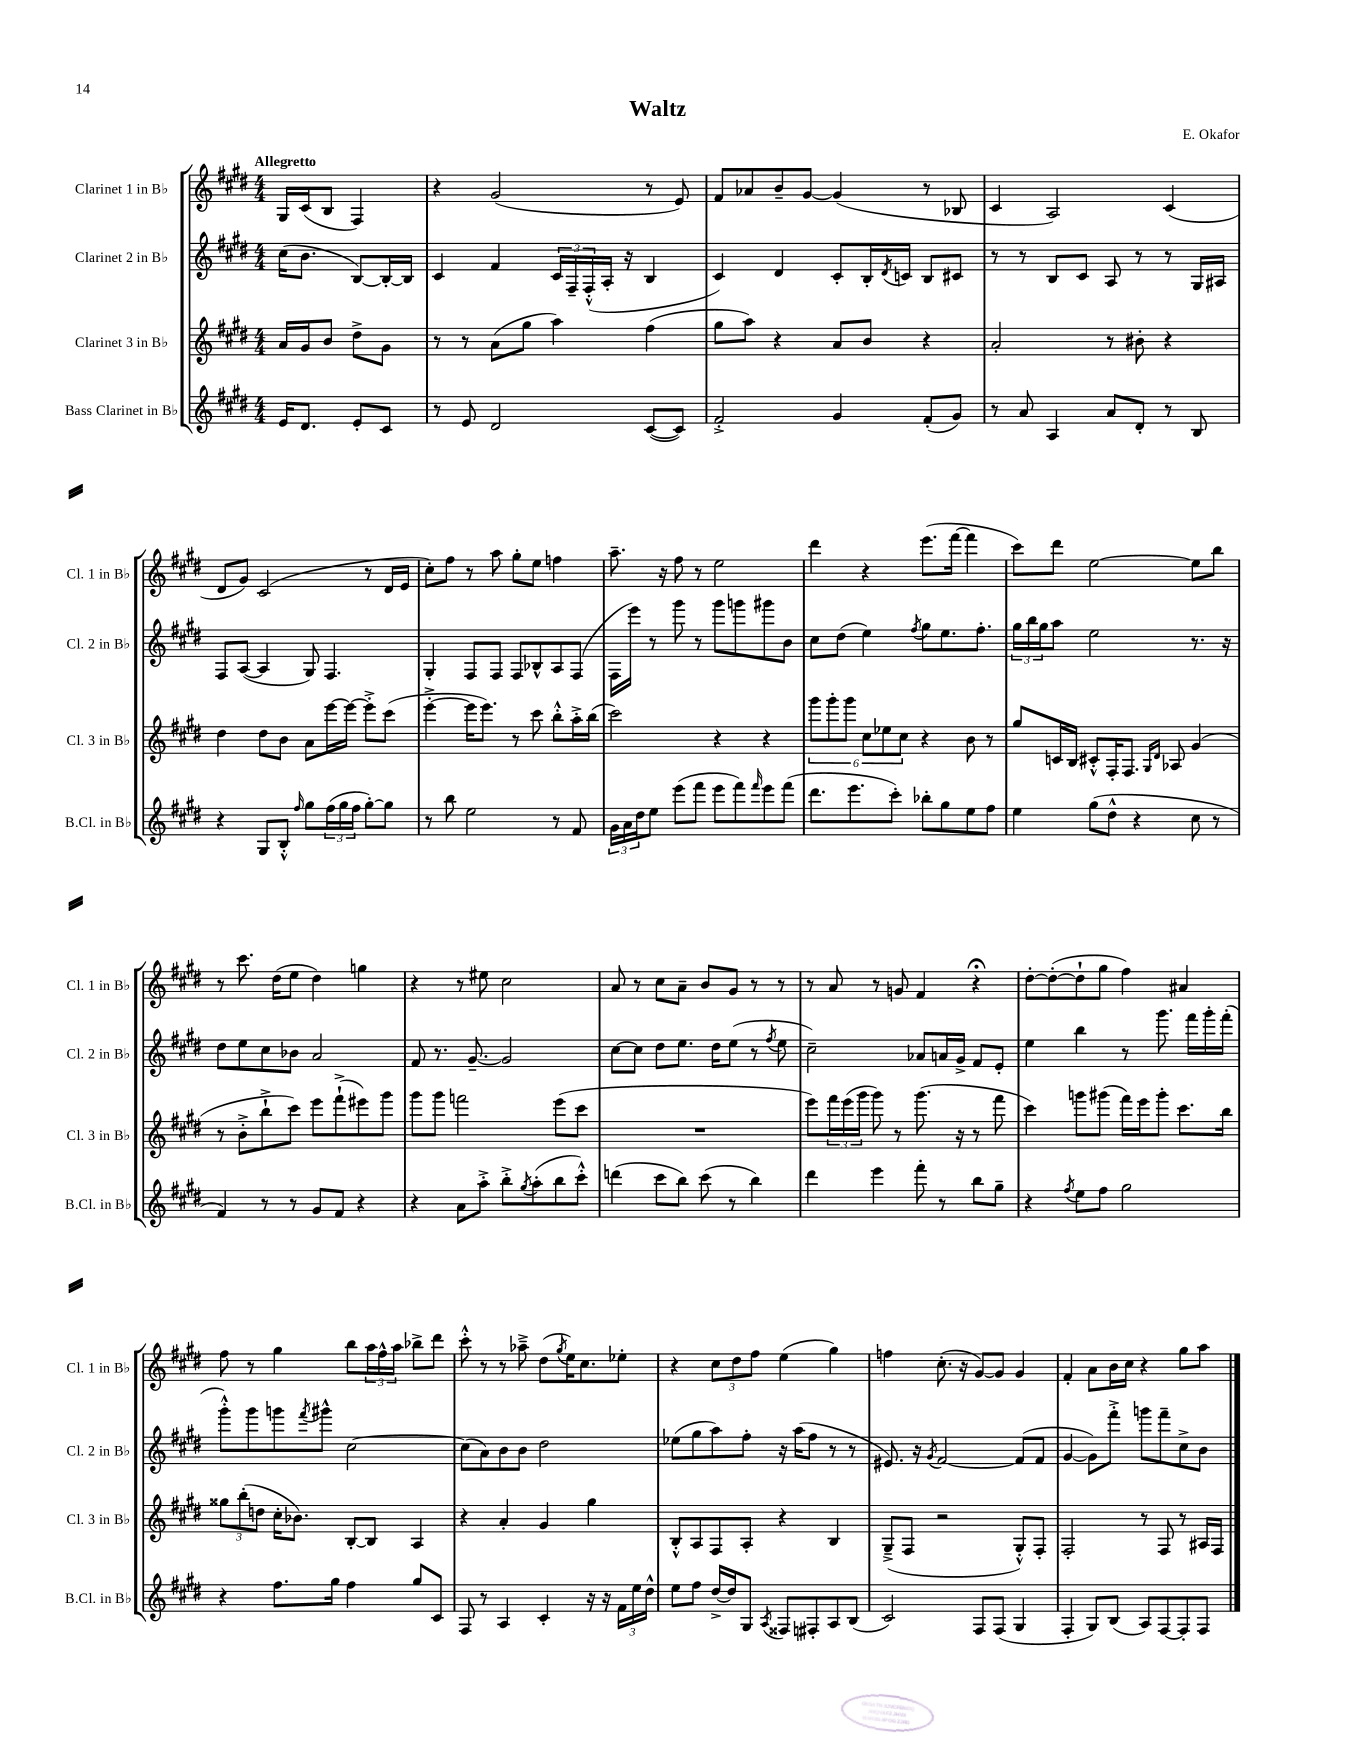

**kern	**kern	**kern	**kern
*part4	*part3	*part2	*part1
*staff4	*staff3	*staff2	*staff1
*I"Bass Clarinet in B♭	*I"Clarinet 3 in B♭	*I"Clarinet 2 in B♭	*I"Clarinet 1 in B♭
*I'B.Cl. in B♭	*I'Cl. 3 in B♭	*I'Cl. 2 in B♭	*I'Cl. 1 in B♭
*clefG2	*clefG2	*clefG2	*clefG2
*k[f#c#g#d#]	*k[f#c#g#d#]	*k[f#c#g#d#]	*k[f#c#g#d#]
*M4/4	*M4/4	*M4/4	*M4/4
=	=	=	=
!	!	!	!LO:TX:a:B:t=Allegretto
16e/KL	16a/LL	(16cc#\KL	16G#/LL
8.d#/J	16g#/J	8.b\J	(16c#/J
.	8b/J	.	8B/J
8e'/L	8dd#^\L	[8B/L)	4F#/)
8c#/J	8g#\J	16B'/L_	.
.	.	16B/JJ]	.
=1	=1	=1	=1
8r	8r	4c#/	4r
8e/	8r	.	.
2d#/	(8a\L	4f#/	(2g#/
.	8gg#\J	.	.
.	4aa\)	24c#/LL	.
.	.	24F#~/	.
.	.	(24F#'^^/	.
.	.	16A'/JJ	.
.	.	16r	.
([8c#/L	(4ff#\	4B/	8r
8c#/J])	.	.	8e/)
=2	=2	=2	=2
2f#'^/	8gg#\L	4c#/)	8f#/L
.	8aa\J)	.	8a-X/
.	4r	4d#/	8b~/
.	.	.	[8g#/J
4g#/	8a/L	8c#'/L	(4g#/]
.	8b/J	16B'/L	.
.	.	8qd#/	.
.	.	16cn/JJ	.
(8f#'/L	4r	8B/L	8r
8g#/J)	.	8c#X/J	8B-X/
=3	=3	=3	=3
8r	2a'/	8r	4c#/
8a/	.	8r	.
4A/	.	8B/L	2A/)
.	.	8c#/J	.
8a/L	8r	8A/	.
8d#'/J	8b#X'\	8r	.
8r	4r	8r	(4c#/
8B/	.	16G#/LL	.
.	.	16A#X/JJ	.
!!LO:LB:g=z
=4	=4	=4	=4
4r	4dd#\	8F#/L	8d#/L
.	.	([8A/J	8g#/J)
8G#/L	8dd#\L	4A/]	(2c#/
8B'^^/J	8b\J	.	.
16qqff#/	.	.	.
8gg#\L	8a\L	8G#/)	.
(24ff#\L	[16eee\L	4.F#/	.
24gg#\	.	.	.
.	16eee\JJ_	.	.
24ff#\JJ	.	.	.
[8gg#'\L)	8eee'^\L]	.	8r
8gg#\J]	(8ccc#\J	.	16d#/LL
.	.	.	16e/JJ
=5	=5	=5	=5
8r	[4eee'^\	4G#'/	8cc#'\L)
8bb\	.	.	8ff#\J
2ee\	16eee\KL]	8F#/L	8r
.	8.eee\J)	.	.
.	.	8F#/J	8aa\
.	8r	8F#/L	8gg#'\L
.	8ccc#\	8B-X^^/	8ee\J
8r	8bb'^^\L	8A/	4ffn\
8f#/	16aa'^\L	(8F#/J	.
.	(16bb\JJ	.	.
=6	=6	=6	=6
24g#\LL	2ccc#\)	16F#\LL	8.aa~\
24a\	.	.	.
.	.	16eee\JJ)	.
24dd#\J	.	.	.
8ee\J	.	8r	.
.	.	.	16r
(8eee\L	.	8ggg#\	8ff#\
8fff#\J	.	8r	8r
8eee\L	4r	8ggg#\L	2ee\
8fff#\)	.	8gggn\	.
16qqfff#/	.	.	.
8eee\	4r	8ggg#X\	.
(8fff#\J	.	8b\J	.
=7	=7	=7	=7
8.ddd#\L	12ggg#\L	8cc#\L	4ddd#\
.	12ggg#'\	.	.
.	.	(8dd#\J	.
.	12ggg#\J	.	.
8.eee\	.	.	.
.	12cc#\L	4ee\)	4r
.	12ee-X\	.	.
8ccc#'\J)	.	.	.
.	12cc#\J	.	.
.	.	8qff#/	.
8bb-X'\L	4r	8gg#\L	(8.eee\L
8gg#\	.	8.ee\	.
.	.	.	[16fff#\Jk
8ee\	8b\	.	4fff#\]
.	.	8.ff#'\J	.
8ff#\J	8r	.	.
=8	=8	=8	=8
4ee\	8gg#/L	24gg#\LL	8ccc#\L)
.	.	24bb\	.
.	.	24gg#\J	.
.	16cn/L	8aa\J	8ddd#\J
.	16B/JJ	.	.
(8gg#\L	8c#X'^^/L	2ee\	[2ee\
8dd#^^\J	16F#'/K	.	.
.	8.F#/J	.	.
4r	.	.	.
.	16qqG#/LL	.	.
.	16qqd#/JJ	.	.
.	8A-X/	.	.
8cc#\	(4g#/	8.r	8ee\L]
8r	.	.	8bb\J
.	.	16r	.
!!LO:LB:g=z
=9	=9	=9	=9
4f#/)	8r	8dd#\L	8r
.	8b'^\L	8ee\	8.ccc#\
8r	8bb`^\	8cc#\	.
.	.	.	(16dd#\KL
8r	8ccc#\J)	8b-X\J	8ee\J
8g#/L	8eee\L	2a/	4dd#\)
8f#/J	(8fff#`^\	.	.
4r	8eee#X\)	.	4ggn\
.	8ggg#\J	.	.
=10	=10	=10	=10
4r	8ggg#\L	8f#/	4r
.	8ggg#\J	8.r	.
8a\L	2fffn\	.	8r
.	.	[8.g#~/	.
8aa'^\J	.	.	8ee#X\
8bb'^\L	.	2g#/]	2cc#\
8qgg#/	.	.	.
(8aa'\	.	.	.
8bb\	(8eee\L	.	.
8ccc#'^^\J)	8ccc#\J	.	.
=11	=11	=11	=11
(4dddn\	1r	[8cc#\L	8a/
.	.	8cc#\J]	8r
8ccc#\L	.	8dd#\L	8cc#\L
8bb\J)	.	8.ee\J	8a~\J
(8ccc#\	.	.	8b/L
.	.	16dd#\KL	.
8r	.	(8ee\J	8g#/J
4bb\)	.	8r	8r
.	.	8qff#/	.
.	.	8ee\	8r
=12	=12	=12	=12
4ddd#\	8eee\L)	2cc#~\)	8r
.	24fff#\L	.	8a/
.	(24eee\	.	.
.	24ggg#\JJ	.	.
4eee\	8ggg#\)	.	8r
.	8r	.	8gn/
8fff#'\	(8.ggg#\	8a-X/L	4f#/
8r	.	16an/L	.
.	16r	16g#^/JJ	.
8bb\L	8r	8f#/L	4r;<
8gg#~\J	8fff#\	8e'/J	.
=13	=13	=13	=13
4r	4ccc#\)	4ee\	[8dd#'\L
.	.	.	(8dd#'\_
8qff#/	.	.	.
8ee\L	8gggn\L	4bb\	8dd#`\]
8ff#\J	(8ggg#X\J	.	8gg#\J
2gg#\	16fff#\LL)	8r	4ff#\)
.	16eee\J	.	.
.	8ggg#'\J	8.ggg#\	.
.	8.ccc#\L	.	4a#X/
.	.	16fff#\LL	.
.	.	16ggg#'\	.
.	16bb\Jk	(16fff#'\JJ	.
!!LO:LB:g=z
=14	=14	=14	=14
4r	12gg##X\L	8ggg#'^^\L)	8ff#\
.	(12bb'\	.	.
.	.	8ggg#\	8r
.	12ddn\J	.	.
8.ff#\L	16cc#'\KL	8gggn\	4gg#\
.	8.b-X\J)	.	.
.	.	8qfff#/	.
.	.	8ggg#X^^\J	.
16gg#\Jk	.	.	.
4ff#\	[8B'/L	[2cc#\	8bb\L
.	8B/J]	.	24aa\L
.	.	.	24ff#^^\
.	.	.	24aa\JJ
8gg#/L	4A/	.	8bb-X^\L
8c#/J	.	.	8ddd#\J
=15	=15	=15	=15
8F#/	4r	(8cc#\L]	8ccc#'^^\
8r	.	8a\)	8r
4A/	4a'/	8b\	8r
.	.	8b\J	8aa-X~^\
4c#'/	4g#/	2dd#\	(8dd#\L
.	.	.	8qgg#/
.	.	.	16ee\K)
.	.	.	8.cc#\
16r	4gg#\	.	.
16r	.	.	.
24f#\LL	.	.	8ee-X'\J
24ee\	.	.	.
24dd#^^\JJ	.	.	.
=16	=16	=16	=16
8ee\L	8B'^^/L	(8ee-X\L	4r
8ff#\J	8A/	8gg#\	.
[16dd#^/LL	8F#/	8aa\)	12cc#\L
16dd#/J]	.	.	.
.	.	.	12dd#\
8G#/J	8A'/J	8ff#'\J	.
.	.	.	12ff#\J
8qA/	.	.	.
8F##X/L	4r	16r	(4ee\
.	.	(16aa\KL	.
8F#X'/	.	8ff#\J	.
8A/	4B/	8r	4gg#\)
(8B/J	.	8r	.
=17	=17	=17	=17
2c#/)	(8G#~^/L	8.e#X/)	4ffn\
.	8F#/J	.	.
.	.	16r	.
.	.	8qg#/	.
.	2r	[2f#/	(8.cc#'\
.	.	.	16r
8F#/L	.	.	[8g#/L)
(8F#/J	.	.	8g#/J]
4G#/	8G#'^^/L)	(8f#/L]	4g#/
.	8F#'/J	8f#/J	.
=18	=18	=18	=18
4F#'/	2F#'/	[4g#/	4f#'/
8G#/L)	.	8g#\L])	8a\L
(8B/J	.	8fff#'^\J	16b\L
.	.	.	16cc#\JJ
8A/L)	8r	8gggn\L	4r
[8F#/	8F#/	8fff#~\	.
8F#'/]	8r	8cc#^\	8gg#\L
8F#/J	16A#X/LL	8b\J	8aa\J
.	16F#/JJ	.	.
==	==	==	==
*-	*-	*-	*-
